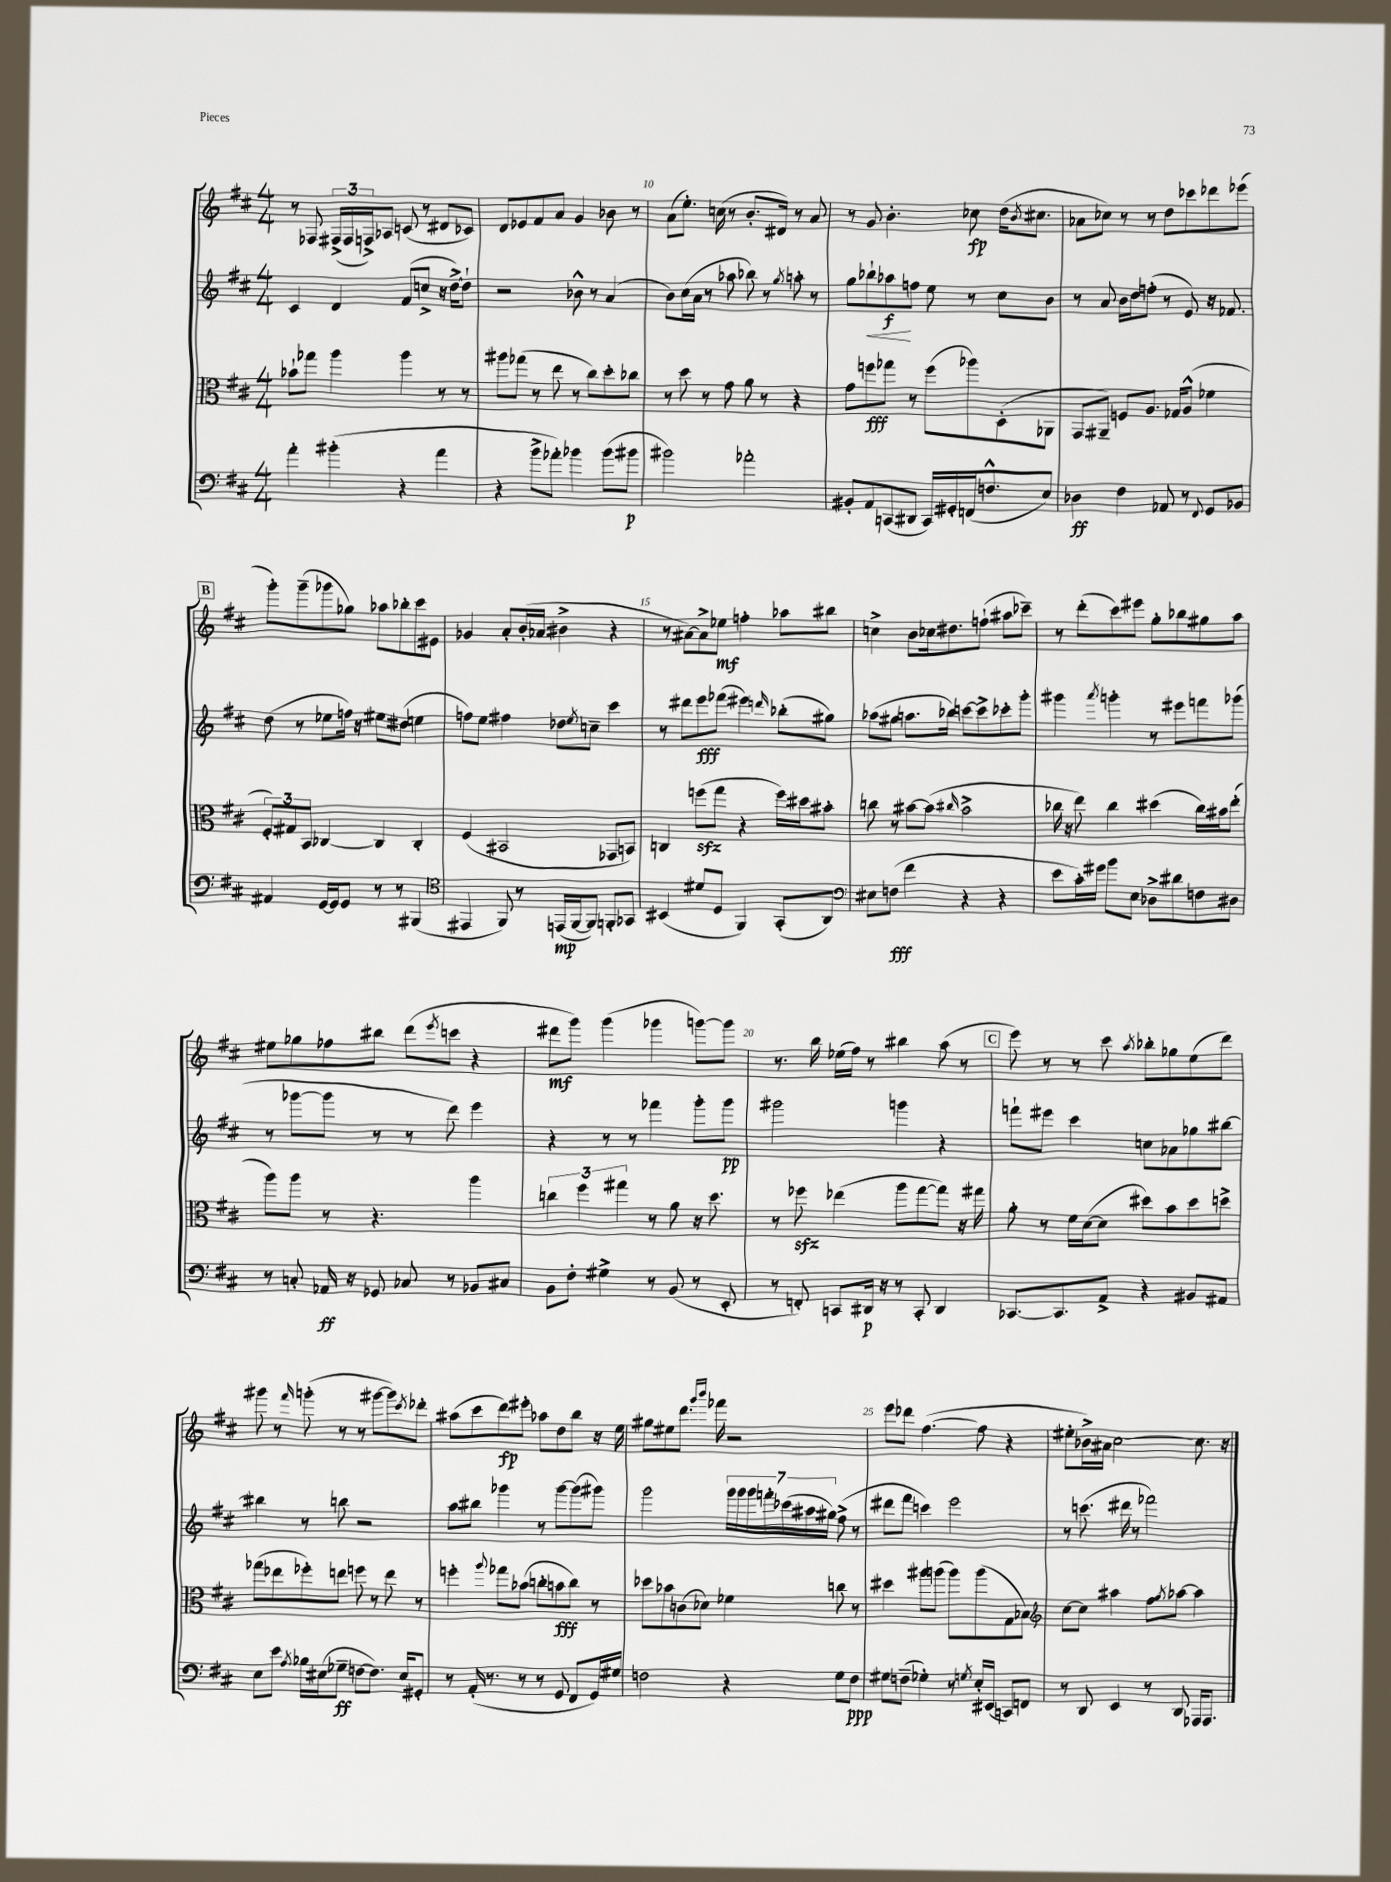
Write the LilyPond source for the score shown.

<<
\new StaffGroup <<
\new Staff = "s0" {
    \clef treble \key d \major \numericTimeSignature \time 4/4
    r8 fes8 \tuplet 3/2 { fis16->( fis16 f16->) } aes8 c'8( r8 dis'8 ces'8) |
    d'8 ees'8 fis'8 a'8 g'4 bes'8 r8 |
    a'8( e''8.-.) c''16( r8 b'8.-. dis'16) r8 a'8 |
    r8 g'8 b'4.-. ces''8\fp d''16( \acciaccatura { b'8 } cis''8. |
    aes'8 ces''8) r8 r8 d''8 ces'''8 des'''8 ees'''8( |
    \mark \markup { \box "B" } g'''8-.) g'''8--( ges'''8 ges''8) aes''8 bes''8-. cis'''8 eis'8 |
    ges'4 a'8-. b'16-.( aes'16 bis'4-> r4 |
    r8 ais'8~) ais'8-> ees''8\mf f''4-. aes''8 bis''8 |
    c''4-> b'8 ces''16 dis''8. f''8-!( ais''8 ces'''8--) |
    r8 d'''8-.( cis'''8) eis'''8 g''8-. bes''8 gis''8 a''8 |
    eis''8 ges''8 fes''8 bis''8 d'''8( \acciaccatura { e'''8 } c'''8 r4 |
    dis'''8\mf g'''8) g'''4( ges'''4 g'''8~) g'''8 |
    r8. b''16 ees''16( fis''16) r8 bis''4 a''8( r8 |
    \mark \markup { \box "C" } e'''8) r8 r8 cis'''8 \acciaccatura { a''8 } bes''8-. ges''8 e''8( d'''8) |
    gis'''8 r8 \grace { fis'''16 } g'''8-.( r8 r8 gis'''8~ gis'''8) \acciaccatura { cis'''8 } des'''8-. |
    ais''8( cis'''8 d'''8\fp) eis'''8-. aes''8 d''8 b''8 r16 e''16 |
    gis''8 eis''8 d'''8. \grace { g'''16 b'''16 } fes'''16 r2 |
    e'''8 des'''8 fis''4.~( fis''8 r4 |
    eis''8-. bes'16->) ais'16 cis''2~ cis''8. r16 \bar "|." |
}
\new Staff = "s1" {
    \clef treble \key d \major \numericTimeSignature \time 4/4
    cis'4 d'4 fis'8( c''8-> r16 d''16~->) d''8-! |
    r2 bes'8-^ r8 a'4( |
    b'8) cis''16( a'16 r8 aes''8 bes''8) r8 \acciaccatura { g''8 } a''8-. r8 |
    g''8 bes''8-!\< aes''8\f\! f''8 e''8 r8 cis''8 b'8 |
    r8 a'8 b'16 d''16 f''8-.( r8 e'8) r16 fes'8. |
    \mark \markup { \box "B" } d''8( r8 ees''8 f''16) r16 eis''8 dis''8( e''4 |
    f''8) e''8 fis''4 des''8 \acciaccatura { e''8 } c''8-- cis'''4 |
    r8 dis'''8 e'''8\fff fes'''8( eis'''4) \grace { d'''16 } bes''8-.( gis''8) |
    aes''8( gis''8 a''8. bes''16) c'''8~ c'''8-> ces'''8-. g'''8-. |
    gis'''4 \acciaccatura { a'''8 } g'''4-. r8 eis'''8 f'''8 ges'''8( |
    r8 ges'''8~ ges'''8 r8 r8 d'''8) e'''4 |
    r4 r8 r8 fes'''4 g'''8-. g'''8\pp |
    gis'''2 g'''4 r4 |
    \mark \markup { \box "C" } f'''8-! eis'''8 cis'''4 c''8 aes'8 ges''8 bis''8~ |
    bis''4 r8 b''8 r2 |
    a''8 bis''8 ges'''4 r8 ges'''8~ ges'''8( gis'''8) |
    g'''2 \tuplet 7/4 { g'''16 g'''16 g'''16 f'''16-. ces'''16( ais''16 gis''16) } fis''8->( r8 |
    dis'''8 fis'''8 c'''4) e'''2 |
    r8 c'''8.( dis'''16 r8 fes'''2) \bar "|." |
}
\new Staff = "s2" {
    \clef alto \key d \major \numericTimeSignature \time 4/4
    bes'8-! ges''8 a''4 a''4 r8 r8 |
    ais''8 ges''8( r8 e''8 r8 cis''8) d''8-. ces''8 |
    r8 d''8 r8 g'8 a'8 r8 r4 |
    g'8 f''8\fff ges''8 r8 f''8( aes''8) d8-.( aes,8 |
    g,8 ais,8--) f8 a8. ges16 a8-^( fes'4 |
    \mark \markup { \box "B" } \tuplet 3/2 { fis8-.) gis8 b,8 } ces4~ ces4 ces4-. |
    fis4( bis,2 ges,8 b,8) |
    c4 f''8\sfz( g''8 r4 f''16) dis''16 bis'8-. |
    c''8 r8 bis'8~ bis'8( \grace { cis''16 } bis'2-> |
    ces''16 r16 e''8) ces''4 dis''4( ces''16) bis'16 e''8-.( |
    a''8) a''8 r8 r4. a''4 |
    \tuplet 3/2 { c''4 fis''4 gis''4 } r8 a'8 r16 d''8. |
    r8 fes''8\sfz ees''4( a''8 g''8~ g''8) r16 gis''16 |
    \mark \markup { \box "C" } a'8-. r8 fis'16 d'16~( d'8 dis''8) b'8 dis''8 d''8-> |
    ges''8( ees''8 fes''8-.) e''8 f''8 r8 e''8 r8 |
    f''4-. \appoggiatura { a''8 } ges''8 bes'8( c''8-. b'8\fff c''8) r8 |
    des''8 bes'8 c'8( des'8) fes'4 c''8 r8 |
    dis''4 ais''8 a''8( a''8) a''8( g8 bes8) |
    \clef treble cis''8~ cis''8 ais''4 fis''8 \acciaccatura { g''8 } aes''8~ aes''4 \bar "|." |
}
\new Staff = "s3" {
    \clef bass \key d \major \numericTimeSignature \time 4/4
    a'4-. bis'4-.( r4 a'4 |
    r4 b'8-> aes'8-.) bes'4 bes'8( bis'8\p |
    bis'2) aes'2-. |
    bis,8-. a,8 c,8( dis,8 c,16) gis,16-. f,16( f8.-^ e8) |
    des4\ff fis4 aes,8 r8 \appoggiatura { fis,8 } g,8 bes,8 |
    \mark \markup { \box "B" } ais,4 g,16~ g,16 g,8 r8 r8 bis,,4( |
    \clef tenor eis,4 fis,8) r8 e,16\mp( fis,16~ fis,8) f,8-. ges,8 |
    bis,4( dis'8 d8 fis,4) g,8-.( a,8) |
    \clef bass eis8 f8\fff( fis'4 r4 r4 |
    e'8 cis'16-.) gis'16 b'8 e8 des8-> dis'8 f8 dis8 |
    r8 c8-. aes,16\ff r16 ges,8 ces8 r8 bes,8 cis8 |
    b,8 fis8-. gis4-> r8 b,8( r8 e,8-. |
    r8 f,8-.) c,8 dis,16\p r16 r8 c,8-. dis,4 |
    \mark \markup { \box "C" } ces,8.~ ces,8. a,8-> r4 bis,8 ais,8 |
    e8 e'8 \acciaccatura { a8 } bes16 eis16( ges8--\ff f8~ f8.) eis16 gis,8-. |
    r8 a,16-.( r8. r8 r8 g,8 fis,8 g,16) gis16 |
    f2 r4 g8 f8\ppp |
    gis8 f8--( ges4-.) r8 \acciaccatura { g8 } e16-. eis,16( c,8) f,8 |
    r8 d,8 e,4 r8 d,8 aes,,16 aes,,8. \bar "|." |
}
>>
>>
\layout { \context { \Score currentBarNumber = #8 \override BarNumber.break-visibility = ##(#f #t #t) barNumberVisibility = #(every-nth-bar-number-visible 5) } }
